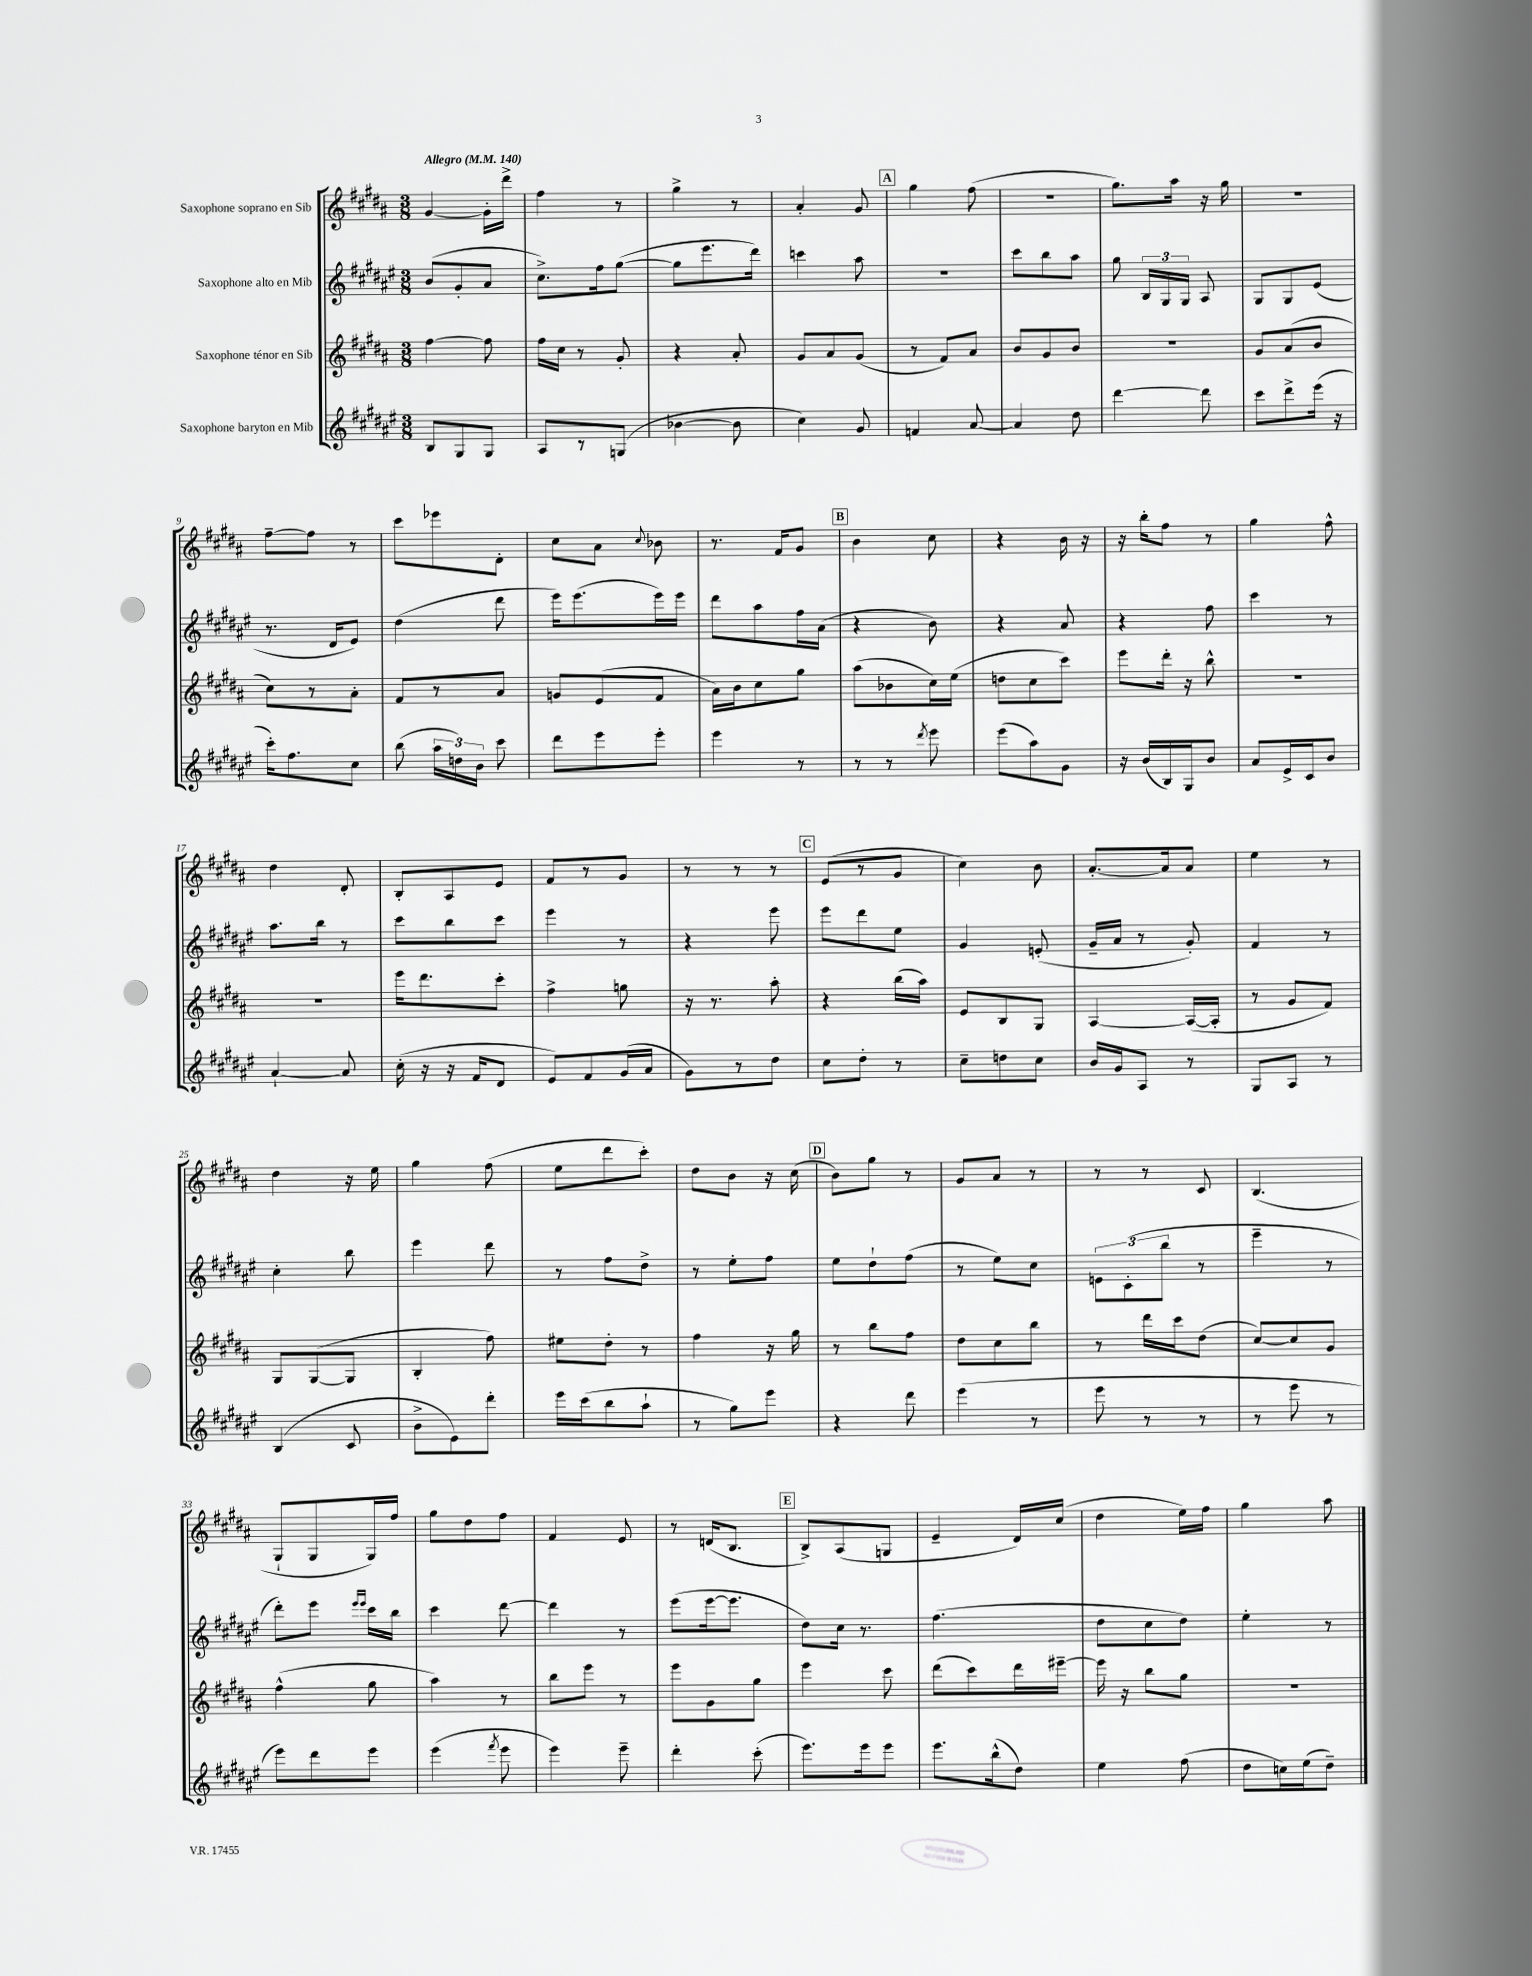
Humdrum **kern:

**kern	**kern	**kern	**kern
*part4	*part3	*part2	*part1
*staff4	*staff3	*staff2	*staff1
*I"Saxophone baryton en Mib	*I"Saxophone ténor en Sib	*I"Saxophone alto en Mib	*I"Saxophone soprano en Sib
*clefG2	*clefG2	*clefG2	*clefG2
*k[f#c#g#d#a#e#]	*k[f#c#g#d#a#]	*k[f#c#g#d#a#e#]	*k[f#c#g#d#a#]
*M3/8	*M3/8	*M3/8	*M3/8
*MM140	*MM140	*MM140	*MM140
=1	=1	=1	=1
!	!	!	!LO:TX:a:B:t=Allegro
8B/L	[4ff#\	(8b/L	[4g#/
8G#/	.	8g#'/	.
8G#/J	8ff#\]	8a#/J	16g#'\LL]
.	.	.	16ddd#^\JJ
=2	=2	=2	=2
8A#/L	16ff#\LL	8.cc#^\L)	4ff#\
.	16cc#\JJ	.	.
8r	8r	.	.
.	.	16ff#\k	.
(8Gn/J	8g#'/	([8gg#\J	8r
=3	=3	=3	=3
[4b-X\	4r	8gg#\L]	4gg#^\
.	.	8.eee#\	.
8b-\]	8a#'/	.	8r
.	.	16ddd#\Jk)	.
=4	=4	=4	=4
4cc#\)	8g#/L	4cccn\	4a#'/
.	8a#/	.	.
8g#/	(8g#/J	8aa#\	8g#/
!!LO:REH:place=s1:t=A
=5	=5	=5	=5
4fn/	8r	4.r	4gg#\
.	8f#/L)	.	.
[8a#/	8a#/J	.	(8ff#\
=6	=6	=6	=6
4a#/]	8b/L	8ccc#\L	4.r
.	8g#/	8bb\	.
8dd#\	8b/J	8aa#\J	.
=7	=7	=7	=7
[4ddd#\	4.r	8gg#\	8.gg#\L)
.	.	24B/LL	.
.	.	24G#/	.
.	.	.	16aa#\Jk
.	.	24G#/JJ	.
8ddd#\]	.	8A#/	16r
.	.	.	16gg#\
=8	=8	=8	=8
8ccc#\L	8g#/L	8G#/L	4.r
8ddd#^\	(8a#/	8G#/	.
(16eee#\Jk	8b/J	(8e#/J	.
16r	.	.	.
!!LO:LB:g=z
=9	=9	=9	=9
16ccc#'\KL)	8cc#\L)	8.r	[8ff#~\L
8.ff#\	.	.	.
.	8r	.	8ff#\J]
.	.	16d#/KL	.
8cc#\J	8a#'\J	8e#/J)	8r
=10	=10	=10	=10
(8bb\	8f#/L	(4dd#\	8ccc#\L
24aa#\LL	8r	.	8eee-X\
24ddn\)	.	.	.
24b\JJ	.	.	.
8ccc#\	8a#/J	8ddd#\	8d#'\J
=11	=11	=11	=11
8ddd#\L	8gn/L	16eee#\KL)	8cc#\L
.	.	(8.eee#\	.
8eee#\	(8e/	.	8a#\J
.	.	.	8qqcc#/
8eee#'\J	8f#/J	16eee#\L)	8b-X\
.	.	16eee#\JJ	.
=12	=12	=12	=12
4eee#\	16a#\LL)	8ddd#\L	8.r
.	16b\J	.	.
.	8cc#\	8aa#\	.
.	.	.	16f#/KL
8r	8gg#\J	16ff#\L	8g#/J
.	.	(16a#\JJ	.
!!LO:REH:place=s1:t=B
=13	=13	=13	=13
8r	(8aa#\L	4r	4b\
8r	8b-X\	.	.
8qddd#/	.	.	.
8eee#\	16cc#\L)	8b\)	8cc#\
.	(16ee\JJ	.	.
=14	=14	=14	=14
(8eee#\L	8ddn\L	4r	4r
8aa#\)	8cc#\	.	.
8g#\J	8ccc#\J)	8a#/	16b\
.	.	.	16r
=15	=15	=15	=15
16r	8eee\L	4r	16r
(16b/LL	.	.	16bb'\KL
16B/)	16ddd#'\Jk	.	8ff#\J
16G#/J	16r	.	.
8b/J	8bb^^\	8ff#\	8r
=16	=16	=16	=16
8a#/L	4.r	4ccc#\	4gg#\
16e#^/L	.	.	.
16c#/J	.	.	.
8b/J	.	8r	8ff#^^\
!!LO:LB:g=z
=17	=17	=17	=17
[4a#`/	4.r	8.aa#\L	4dd#\
.	.	16bb\Jk	.
8a#/]	.	8r	8d#'/
=18	=18	=18	=18
(16cc#'\	16eee\KL	8ccc#\L	8B'/L
16r	8.ddd#\	.	.
16r	.	8bb\	8A#/
16f#/KL	.	.	.
8d#/J	8ccc#'\J	8ccc#\J	8e/J
=19	=19	=19	=19
8e#/L)	4ff#^\	4eee#\	8f#/L
8f#/	.	.	8r
(16g#/L	8ggn\	8r	8g#/J
16a#/JJ	.	.	.
=20	=20	=20	=20
8g#\L)	16r	4r	8r
.	8.r	.	.
8r	.	.	8r
8dd#\J	8aa#'\	8eee#\	8r
!!LO:REH:place=s1:t=C
=21	=21	=21	=21
8cc#\L	4r	8eee#\L	(8e/L
8dd#'\J	.	8ddd#\	8r
8r	(16bb\LL	8ee#\J	8g#/J
.	16aa#\JJ)	.	.
=22	=22	=22	=22
8cc#~\L	8e/L	4g#/	4cc#\)
8ddn\	8B/	.	.
8cc#\J	8G#/J	(8en'/	8b\
=23	=23	=23	=23
16b/LL	[4A#/	16g#~/LL	[8.a#'/L
16g#/J	.	16a#/JJ	.
8A#/J	.	8r	.
.	.	.	16a#/k]
8r	(16A#/LL_	8g#'/)	8a#/J
.	16A#'/JJ]	.	.
=24	=24	=24	=24
8G#/L	8r	4f#/	4ee\
8A#/J	8g#/L	.	.
8r	8f#/J)	8r	8r
!!LO:LB:g=z
=25	=25	=25	=25
(4B/	8G#/L	4cc#'\	4dd#\
.	([8G#/	.	.
8c#/	8G#/J]	8bb\	16r
.	.	.	16ee\
=26	=26	=26	=26
8b^\L	4B'/	4eee#\	4gg#\
8e#\)	.	.	.
8ddd#'\J	8ff#\)	8ddd#\	(8ff#\
=27	=27	=27	=27
16eee#\LL	8ee#X\L	8r	8ee\L
(16ccc#\J	.	.	.
8bb\	8dd#'\J	8ff#\L	8ddd#\
8aa#`\J	8r	8dd#^\J	8ccc#'\J)
=28	=28	=28	=28
8r	4ff#\	8r	8dd#\L
8gg#\L)	.	8ee#'\L	8b\J
8eee#\J	16r	8ff#\J	16r
.	16gg#\	.	(16cc#\
!!LO:REH:place=s1:t=D
=29	=29	=29	=29
4r	8r	8ee#\L	8b\L)
.	8bb\L	8dd#`\	8gg#\J
8ddd#\	8ff#\J	(8ff#\J	8r
=30	=30	=30	=30
(4eee#\	8dd#\L	8r	8g#/L
.	8cc#\	8ee#\L)	8a#/J
8r	8bb\J	8cc#\J	8r
=31	=31	=31	=31
8eee#\	8r	12en\L	8r
.	.	(12c#'\	.
8r	16ddd#\LL	.	8r
.	.	12bb\J	.
.	16ccc#\J	.	.
8r	(8dd#\J	8r	8c#/
=32	=32	=32	=32
8r	[8cc#/L)	4eee#~\	(4.B/
8eee#\	8cc#/]	.	.
8r	8g#/J	8r	.
!!LO:LB:g=z
=33	=33	=33	=33
8eee#\L)	(4ff#^^\	8ddd#'\L)	8G#`/L
8ddd#\	.	8eee#\J	8G#/
.	.	16qqeee#/LL	.
.	.	16qqeee#/JJ	.
8eee#\J	8gg#\	16ccc#\LL	16G#/L)
.	.	16bb\JJ	16ff#/JJ
=34	=34	=34	=34
(4eee#\	4aa#\)	4ccc#\	8gg#\L
.	.	.	8dd#\
8qfff#/	.	.	.
8eee#\	8r	[8ddd#\	8ff#\J
=35	=35	=35	=35
4eee#\)	8bb\L	4ddd#\]	4f#/
.	8eee\J	.	.
8eee#~\	8r	8r	8e/
=36	=36	=36	=36
4ddd#'\	8eee\L	(8eee#\L	8r
.	8g#\	[16eee#\k	(16dn/KL
.	.	8.eee#\J]	8.B/J
(8ccc#'\	8gg#\J	.	.
!!LO:REH:place=s1:t=E
=37	=37	=37	=37
8.eee#\L)	4eee\	8dd#\L)	8B^/L)
.	.	16cc#\Jk	(8A#/
16eee#\k	.	8.r	.
8eee#\J	8ccc#\	.	8Gn/J
=38	=38	=38	=38
8.eee#\L	(8ddd#\L	(4.ff#\	4e~/
.	8ccc#\)	.	.
(16bb^^\k	.	.	.
8dd#\J)	16ddd#\L	.	16d#/LL)
.	[16eee#X~\JJ	.	(16cc#/JJ
=39	=39	=39	=39
4ee#\	16eee#\]	8dd#\L	4dd#\
.	16r	.	.
.	8bb\L	8cc#\	.
(8ff#\	8gg#\J	8dd#\J)	16ee\LL)
.	.	.	16ff#\JJ
=40	=40	=40	=40
8dd#\L	4.r	4ee#'\	4gg#\
16ccn\L)	.	.	.
(16ee#\J	.	.	.
8dd#~\J)	.	8r	8aa#\
==	==	==	==
*-	*-	*-	*-
